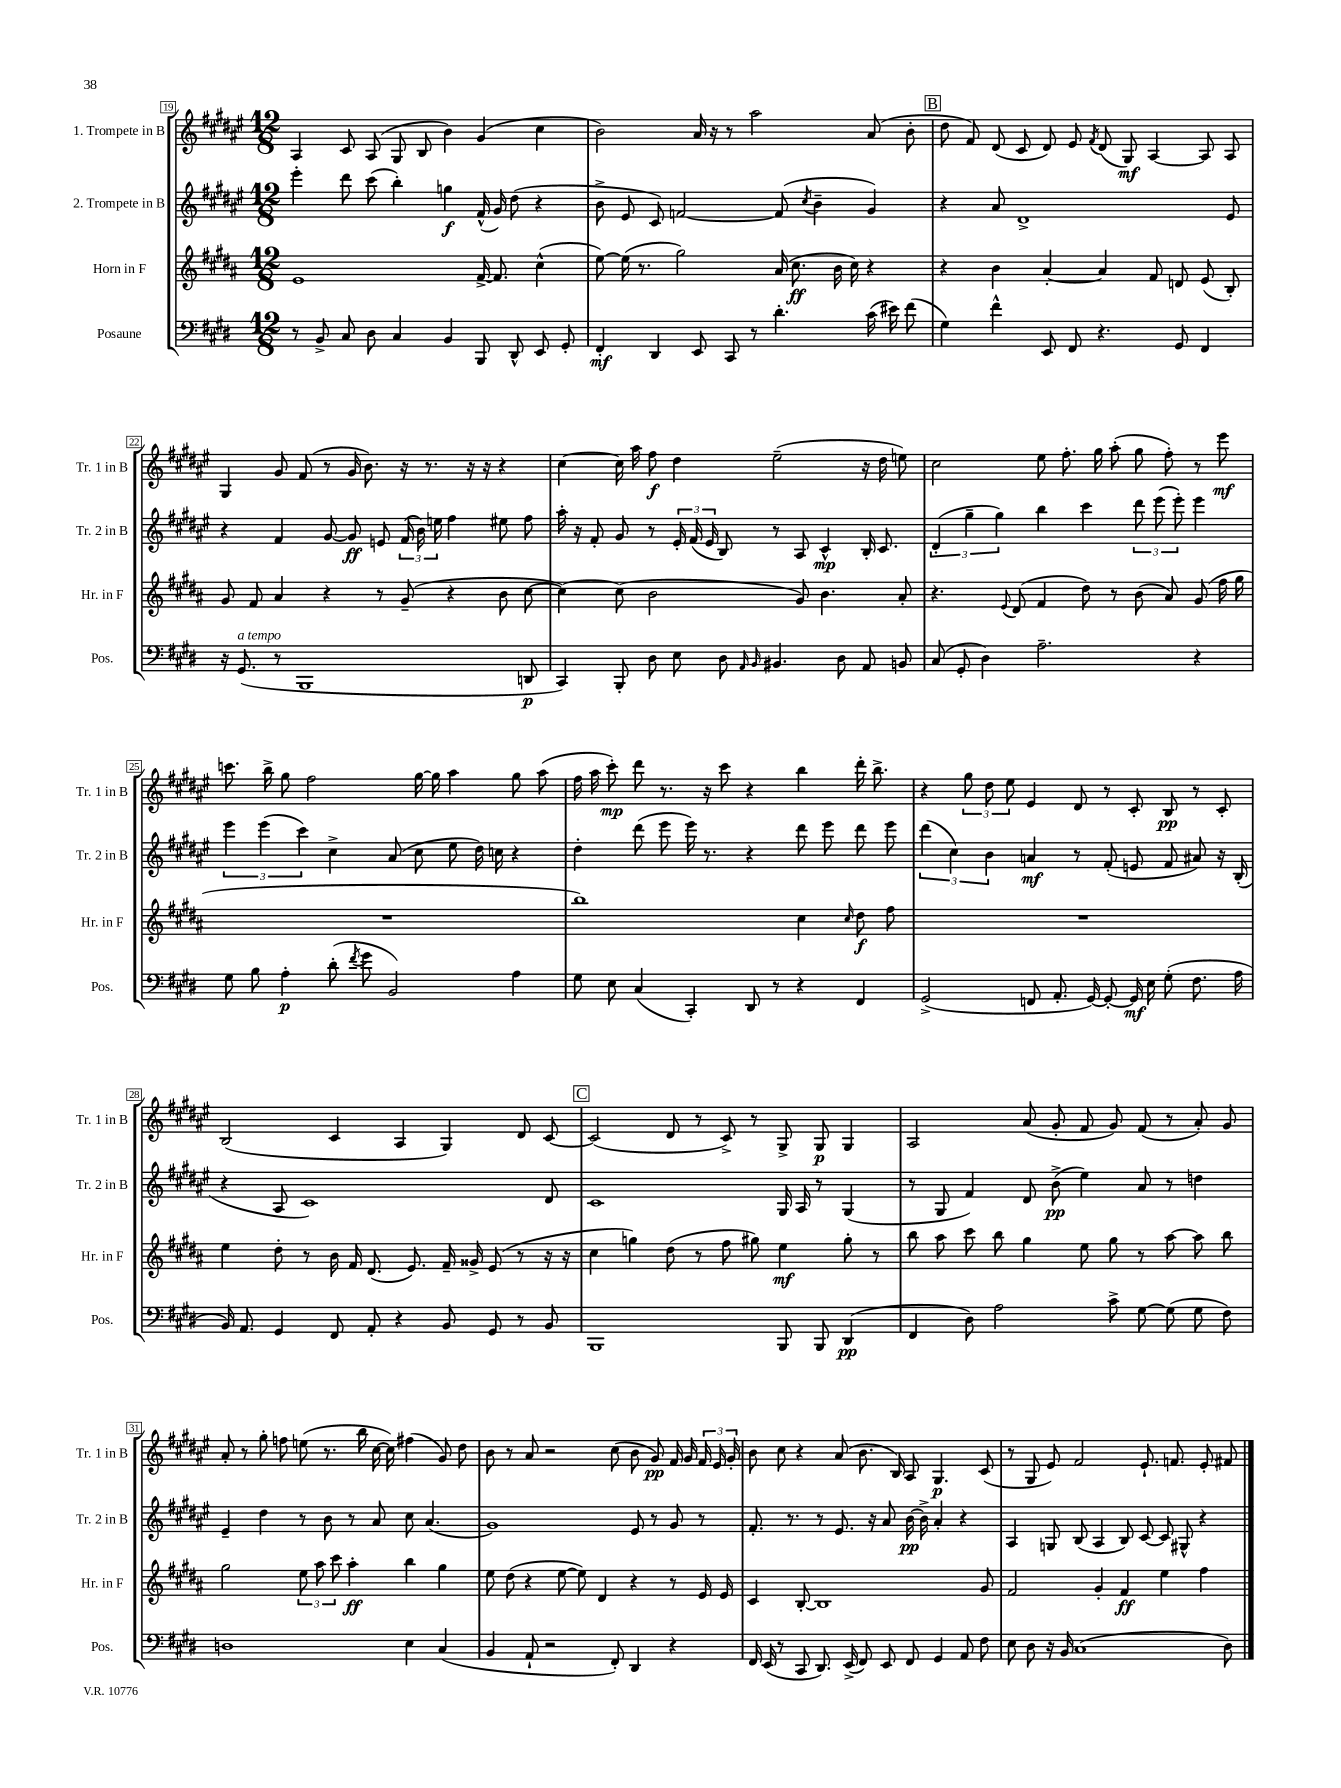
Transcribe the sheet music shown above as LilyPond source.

<<
\new StaffGroup <<
\new Staff = "s0" \with { instrumentName = "1. Trompete in B" shortInstrumentName = "Tr. 1 in B" } {
    \clef treble \key fis \major \numericTimeSignature \time 12/8
    \autoBeamOff ais4 cis'8 ais8( gis8 b8 b'4) gis'4( cis''4 |
    b'2) ais'16 r16 r8 ais''2 ais'8( b'8-. |
    \mark \markup { \box "B" } dis''8 fis'8) dis'8( cis'8 dis'8) eis'8 \acciaccatura { fis'8 } dis'8( gis8\mf) ais4~ ais8 ais8 |
    gis4 gis'8 fis'8( r8 gis'16 b'8.) r16 r8. r16 r16 r4 |
    cis''4~ cis''16 ais''16 fis''8\f dis''4 eis''2--( r16 dis''16 e''8) |
    cis''2 eis''8 fis''8.-. gis''16 ais''8-.( gis''8 fis''8-.) r8 eis'''8\mf |
    c'''8. b''16-> gis''8 fis''2 gis''16~ gis''16 ais''4 gis''8 ais''8( |
    fis''16 ais''16 cis'''8-.\mp) dis'''8 r8. r16 cis'''8 r4 b''4 dis'''16-. b''8.-> |
    r4 \tuplet 3/2 { gis''8 dis''8 eis''8 } eis'4 dis'8 r8 cis'8-. b8\pp r8 cis'8-. |
    b2( cis'4 ais4 gis4) dis'8 cis'8~ |
    \mark \markup { \box "C" } cis'2( dis'8 r8 cis'8->) r8 gis8-> gis8\p gis4 |
    ais2 ais'8( gis'8-. fis'8 gis'8) fis'8( r8 ais'8-.) gis'8 |
    ais'8-. r8 gis''8-. f''8 e''8( r8. b''16 cis''16~ cis''16) fis''4( gis'8) dis''8 |
    b'8 r8 ais'8 r2 cis''8( b'8 gis'8\pp) fis'16 gis'16 \tuplet 3/2 { fis'16 eis'16 gis'16-. } |
    b'8 cis''8 r4 ais'8( b'8. b16) ais8 gis4.\p cis'8( |
    r8 gis8 eis'8) fis'2 eis'8.-! f'8. eis'8-. fis'8 \bar "|." |
}
\new Staff = "s1" \with { instrumentName = "2. Trompete in B" shortInstrumentName = "Tr. 2 in B" } {
    \clef treble \key fis \major \numericTimeSignature \time 12/8
    \autoBeamOff eis'''4-. dis'''8 cis'''8( b''4-.) g''4\f fis'16-^( gis'16) dis''8( r4 |
    b'8-> eis'8 cis'8) f'2~ f'8( \acciaccatura { cis''8 } b'4-- gis'4) |
    \mark \markup { \box "B" } r4 ais'8 dis'1-> eis'8 |
    r4 fis'4 gis'8~ gis'8\ff e'8 \tuplet 3/2 { fis'16( b'16) e''16 } fis''4 eis''8 fis''8 |
    ais''16-. r16 fis'8-. gis'8 r8 \tuplet 3/2 { eis'16-. fis'16( eis'16 } b8) r8 ais8 cis'4-^\mp b16-. cis'8. |
    \tuplet 3/2 { dis'4-.( gis''4-- gis''4) } b''4 cis'''4 \tuplet 3/2 { dis'''8 eis'''8( eis'''8-.) } eis'''4 |
    \tuplet 3/2 { eis'''4 eis'''4( cis'''4) } cis''4-> ais'8( cis''8 eis''8 dis''16) c''16 r4 |
    dis''4-. dis'''8( eis'''8 eis'''16) r8. r4 dis'''8 eis'''8 dis'''8 eis'''8 |
    \tuplet 3/2 { dis'''4( cis''4) b'4 } a'4\mf r8 fis'8-.( e'8 fis'8 ais'8) r16 b16-.( |
    r4 ais8 cis'1) dis'8 |
    \mark \markup { \box "C" } cis'1 gis16 ais16 r8 gis4( |
    r8 gis8 fis'4) dis'8 b'8->\pp( eis''4) ais'8 r8 d''4 |
    eis'4-- dis''4 r8 b'8 r8 ais'8 cis''8 ais'4.( |
    gis'1) eis'8 r8 gis'8 r8 |
    fis'8.-. r8. r8 eis'8. r16 ais'8 b'16~\pp b'16-> ais'4-. r4 |
    ais4 g8 b8( ais4 b8) cis'8~ cis'8 gis8-^ r4 \bar "|." |
}
\new Staff = "s2" \with { instrumentName = "Horn in F" shortInstrumentName = "Hr. in F" } {
    \clef treble \key b \major \numericTimeSignature \time 12/8
    \autoBeamOff e'1 fis'16~-> fis'8. cis''4-^( |
    e''8~) e''16( r8. gis''2) ais'16( cis''8.\ff b'16 cis''16) r4 |
    \mark \markup { \box "B" } r4 b'4 ais'4~-. ais'4 fis'8 d'8 e'8( b8-.) |
    gis'8 fis'8 ais'4 r4 r8 gis'8--( r4 b'8 cis''8~ |
    cis''4~) cis''8( b'2 gis'8) b'4. ais'8-. |
    r4. \appoggiatura { e'8 } dis'8( fis'4 dis''8) r8 b'8( ais'8) gis'8( fis''16 gis''16 |
    R1. |
    b''1) cis''4 \grace { cis''16 } dis''8\f fis''8 |
    R1. |
    e''4 dis''8-. r8 b'16 fis'16 dis'8.( e'8.) fis'16-- gisis'16-> e'8( r8 r16 r16 |
    \mark \markup { \box "C" } cis''4 g''4) dis''8( r8 fis''8 gis''8) e''4\mf gis''8-. r8 |
    b''8 ais''8 cis'''8 b''8 gis''4 e''8 gis''8 r8 ais''8~ ais''8 b''8 |
    gis''2 \tuplet 3/2 { e''8 ais''8 cis'''8 } ais''4-.\ff b''4 gis''4 |
    e''8 dis''8( r4 e''8~ e''8) dis'4 r4 r8 e'16 e'16 |
    cis'4 b8~-. b1 gis'8 |
    fis'2 gis'4-. fis'4\ff e''4 fis''4 \bar "|." |
}
\new Staff = "s3" \with { instrumentName = "Posaune" shortInstrumentName = "Pos." } {
    \clef bass \key e \major \numericTimeSignature \time 12/8
    \autoBeamOff r8 b,8-> cis8 dis8 cis4 b,4 b,,8 dis,8-^ e,8 gis,8-. |
    fis,4-.\mf dis,4 e,8 cis,8 r8 dis'4.-. cis'16( eis'16) fis'8( |
    \mark \markup { \box "B" } gis4) fis'4-^ e,8 fis,8 r4. gis,8 fis,4 |
    r16 gis,8.^\markup { \italic "a tempo" }( r8 b,,1 d,8\p |
    cis,4) b,,8-. dis8 e8 dis8 \grace { a,16 b,16 } bis,4. dis8 a,8 b,8 |
    cis8( gis,8-. dis4) a2.-- r4 |
    gis8 b8 a4-.\p dis'8-.( \acciaccatura { fis'8 } gis'8 b,2) a4 |
    gis8 e8 cis4( cis,4-.) dis,8 r8 r4 fis,4 |
    gis,2->( f,8 a,8.-. gis,16~) gis,8~-. gis,16\mf e16 gis8-.( fis8. a16 |
    b,16) a,8. gis,4 fis,8 a,8-. r4 b,8 gis,8 r8 b,8 |
    \mark \markup { \box "C" } b,,1 b,,8 b,,8 dis,4\pp( |
    fis,4 dis8) a2 cis'8-> gis8~ gis8( gis8 fis8) |
    d1 e4 cis4( |
    b,4 a,8-! r2 fis,8-.) dis,4 r4 |
    fis,16 e,16( r8 cis,8 dis,8.) e,16->( fis,8) e,8 fis,8 gis,4 a,8 fis8 |
    e8 dis8 r16 b,16 cis1( dis8) \bar "|." |
}
>>
>>
\layout { \context { \Score currentBarNumber = #19 \override BarNumber.stencil = #(make-stencil-boxer 0.1 0.3 ly:text-interface::print) } }
